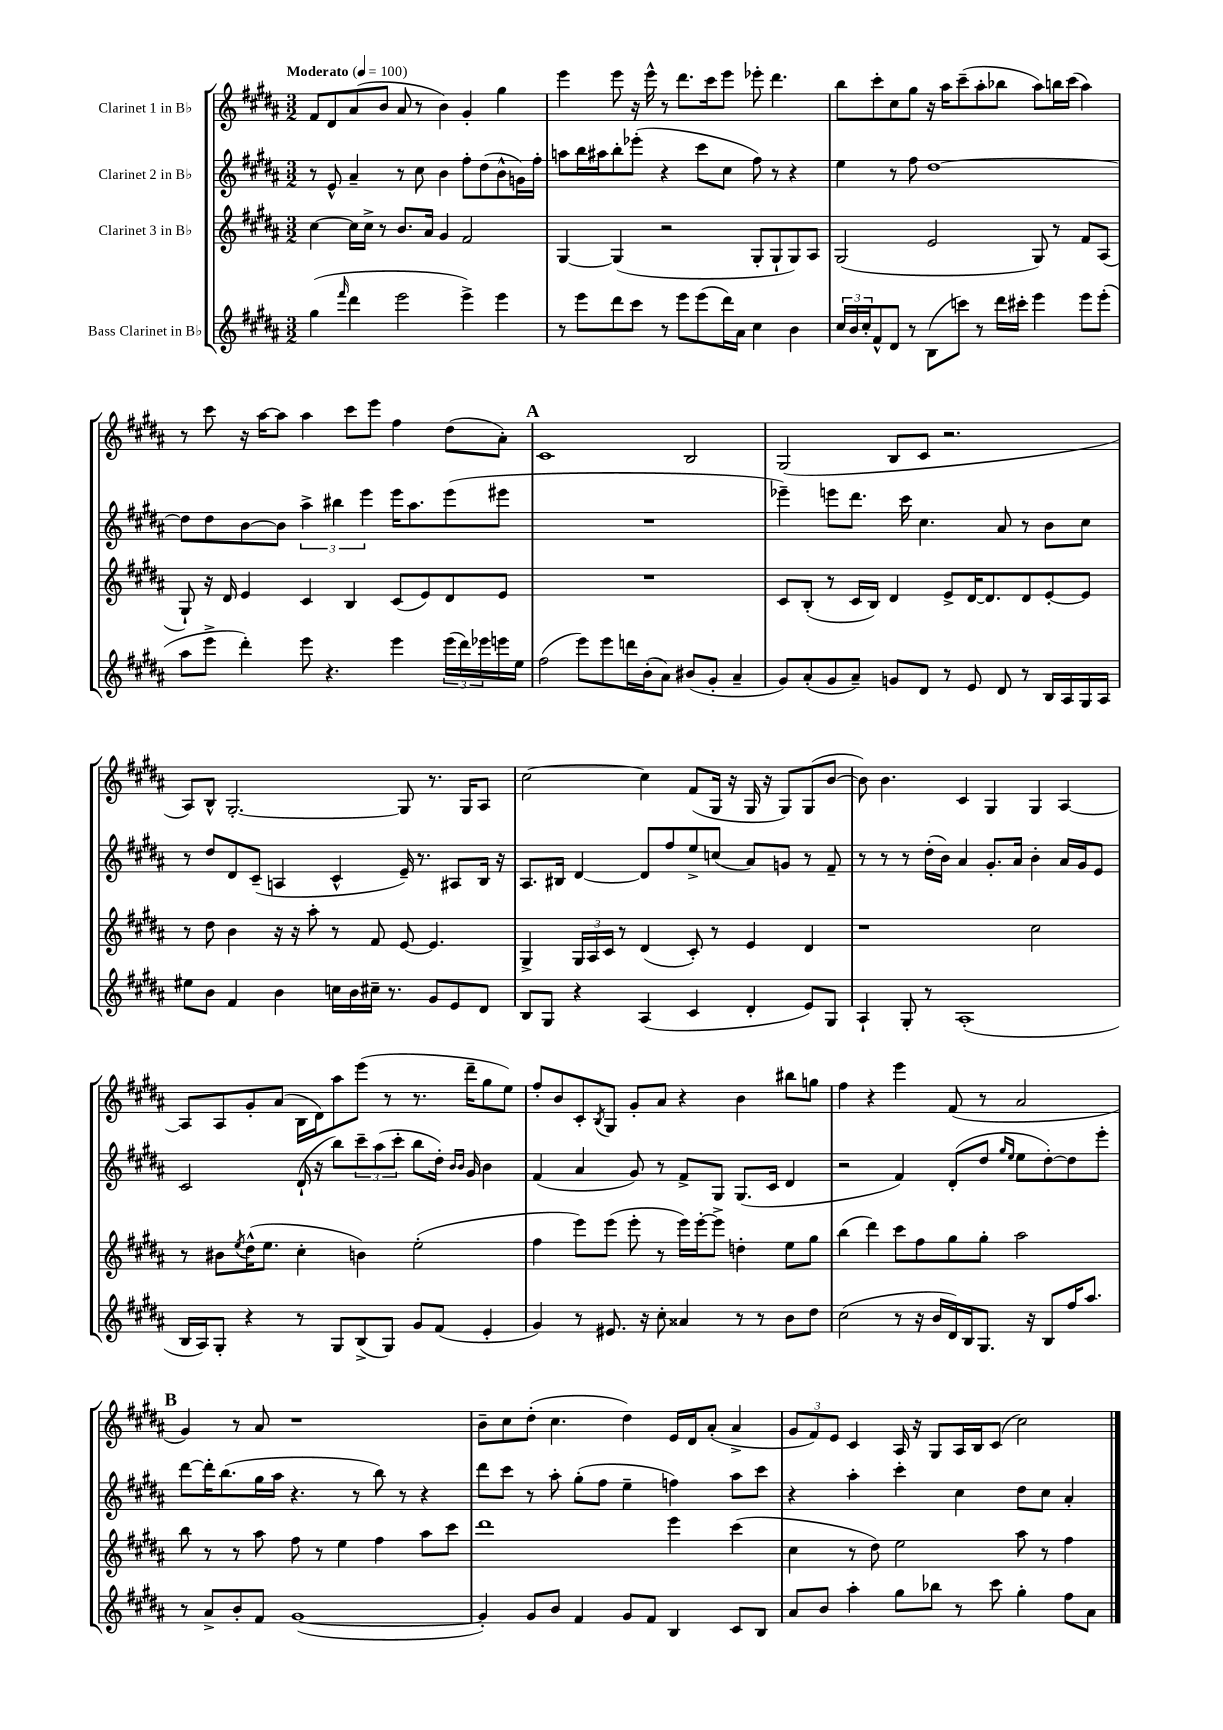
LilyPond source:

<<
\new StaffGroup <<
\new Staff = "s0" \with { instrumentName = "Clarinet 1 in Bb" } {
    \clef treble \key b \major \numericTimeSignature \time 3/2 \tempo "Moderato" 4 = 100
    fis'8 dis'8 ais'8( b'8 ais'8 r8 b'4) gis'4-. gis''4 |
    e'''4 e'''8 r16 e'''16-^ r8 dis'''8. cis'''16 e'''8 ees'''8-. dis'''4. |
    b''8 cis'''8-. cis''8 gis''8 r16 ais''16 cis'''8--( ais''8-. bes''8 ais''8) b''16 cis'''16( ais''4) |
    r8 cis'''8 r16 ais''16~ ais''8 ais''4 cis'''8 e'''8 fis''4 dis''8( ais'8-.) |
    \mark \markup { \bold "A" } cis'1 b2 |
    gis2( b8 cis'8 r2. |
    ais8) b8-^ gis2.~-. gis8 r8. gis16 ais8 |
    cis''2~ cis''4 fis'8( gis16 r16 gis16 r16 gis8) gis8( b'8~ |
    b'8) b'4. cis'4 gis4 gis4 ais4~ |
    ais8 ais8 gis'8-. ais'8( b16 dis'16) ais''8 e'''8( r8 r8. dis'''16-- gis''8 e''8) |
    fis''8-. b'8 cis'8-. \acciaccatura { b8 } gis8 gis'8-. ais'8 r4 b'4 bis''8 g''8 |
    fis''4 r4 e'''4 fis'8( r8 ais'2 |
    \mark \markup { \bold "B" } gis'4) r8 ais'8 r1 |
    b'8-- cis''8 dis''8-.( cis''4. dis''4) e'16 dis'16 ais'8-.( ais'4-> |
    \tuplet 3/2 { gis'8 fis'8) e'8 } cis'4 ais16 r16 gis8 ais16 b16 cis'8( cis''2) \bar "|." |
}
\new Staff = "s1" \with { instrumentName = "Clarinet 2 in Bb" } {
    \clef treble \key b \major \numericTimeSignature \time 3/2
    r8 e'8-^ ais'4-- r8 cis''8 b'4 fis''8-. dis''8( b'8-^ g'16) fis''16-. |
    a''8 b''16 ais''16 b''8-. ees'''8-.( r4 cis'''8 cis''8 fis''8) r8 r4 |
    e''4 r8 fis''8 dis''1~ |
    dis''8 dis''8 b'8~ b'8 \tuplet 3/2 { ais''4-> bis''4 e'''4 } e'''16 ais''8. e'''8( eis'''8 |
    \mark \markup { \bold "A" } R1. |
    ees'''4--) e'''8 dis'''8. cis'''16 cis''4. ais'8 r8 b'8 cis''8 |
    r8 dis''8 dis'8 cis'8--( a4 cis'4-^ e'16--) r8. ais8 b16 r16 |
    ais8. bis16 dis'4~ dis'8 fis''8 e''8-> c''8( ais'8) g'8 r8 fis'8-- |
    r8 r8 r8 dis''16-.( b'16) ais'4 gis'8.-. ais'16 b'4-. ais'16 gis'16 e'8 |
    cis'2 dis'16-!( r16 b''8) \tuplet 3/2 { cis'''8-- ais''8( cis'''8-. } b''8 dis''16-.) \grace { b'16 b'16 } gis'16 b'4 |
    fis'4( ais'4 gis'8) r8 fis'8-> gis8 gis8.( cis'16 dis'4 |
    r2 fis'4) dis'8-.( dis''8 \grace { gis''16 e''16 } e''8 dis''8~-.) dis''8 e'''8-. |
    \mark \markup { \bold "B" } dis'''8~ dis'''16-. b''8.( gis''16 ais''16 r4. r8 b''8) r8 r4 |
    dis'''8 cis'''8 r8 ais''8-. gis''8-.( fis''8 e''4-- f''4) ais''8 cis'''8 |
    r4 ais''4-. cis'''4-. cis''4 dis''8 cis''8 ais'4-. \bar "|." |
}
\new Staff = "s2" \with { instrumentName = "Clarinet 3 in Bb" } {
    \clef treble \key b \major \numericTimeSignature \time 3/2
    cis''4~ cis''16 cis''16-> r8 b'8. ais'16 gis'4 fis'2 |
    gis4~ gis4( r2 gis8-. gis8-! gis8) ais8 |
    gis2( e'2 gis8) r8 fis'8 ais8( |
    gis8-!) r16 dis'16 e'4 cis'4 b4 cis'8( e'8) dis'8 e'8 |
    \mark \markup { \bold "A" } R1. |
    cis'8 b8-.( r8 cis'16 b16) dis'4 e'8-> dis'16~ dis'8. dis'8 e'8~-. e'8 |
    r8 dis''8 b'4 r16 r16 ais''8-. r8 fis'8 e'8~ e'4. |
    gis4-> \tuplet 3/2 { gis16 ais16 cis'16 } r8 dis'4( cis'8-.) r8 e'4 dis'4 |
    r1 cis''2 |
    r8 bis'8 \acciaccatura { e''8 } dis''16-^( e''8. cis''4-. b'4) e''2-.( |
    fis''4 e'''8) e'''8( e'''8-. r8 e'''16) e'''16~-. e'''8-> d''4-. e''8 gis''8 |
    b''4( dis'''4) cis'''8 fis''8 gis''8 gis''8-. ais''2 |
    \mark \markup { \bold "B" } b''8 r8 r8 ais''8 fis''8 r8 e''4 fis''4 ais''8 cis'''8 |
    dis'''1 e'''4 cis'''4( |
    cis''4 r8 dis''8) e''2 ais''8 r8 fis''4 \bar "|." |
}
\new Staff = "s3" \with { instrumentName = "Bass Clarinet in Bb" } {
    \clef treble \key b \major \numericTimeSignature \time 3/2
    gis''4( \grace { fis'''16 } dis'''4 e'''2 e'''4->) e'''4 |
    r8 e'''8 dis'''8 cis'''8 r8 e'''8 e'''8( dis'''16) ais'16 cis''4 b'4 |
    \tuplet 3/2 { cis''16 b'16 cis''16-. } fis'8-^ dis'8 r8 b8( c'''8) r8 dis'''16 cis'''16-. e'''4 e'''8 e'''8-.( |
    ais''8 e'''8-> dis'''4-.) e'''8 r4. e'''4 \tuplet 3/2 { e'''16( dis'''16) ees'''16 } e'''16 e''16 |
    \mark \markup { \bold "A" } fis''2( e'''8) e'''8 d'''16 b'16-.( ais'8) bis'8( gis'8-. ais'4-- |
    gis'8) ais'8-.( gis'8 ais'8--) g'8 dis'8 r8 e'8 dis'8 r8 b16 ais16 gis16 ais16 |
    eis''8 b'8 fis'4 b'4 c''16 b'16 cis''16-- r8. gis'8 e'8 dis'8 |
    b8 gis8 r4 ais4( cis'4 dis'4-. e'8) gis8 |
    ais4-! gis8-. r8 ais1-.( |
    b16 ais16) gis8-. r4 r8 gis8 b8->( gis8) gis'8 fis'8( e'4-. |
    gis'4) r8 eis'8. r16 cis''8-. aisis'4 r8 r8 b'8 dis''8 |
    cis''2( r8 r16 b'16 dis'16) b16 gis8. r16 b8 fis''16 ais''8. |
    \mark \markup { \bold "B" } r8 ais'8-> b'8-. fis'8 gis'1~( |
    gis'4-.) gis'8 b'8 fis'4 gis'8 fis'8 b4 cis'8 b8 |
    ais'8 b'8 ais''4-. gis''8 bes''8 r8 cis'''8 gis''4-. fis''8 ais'8 \bar "|." |
}
>>
>>
\layout { \context { \Score \remove "Bar_number_engraver" } }
